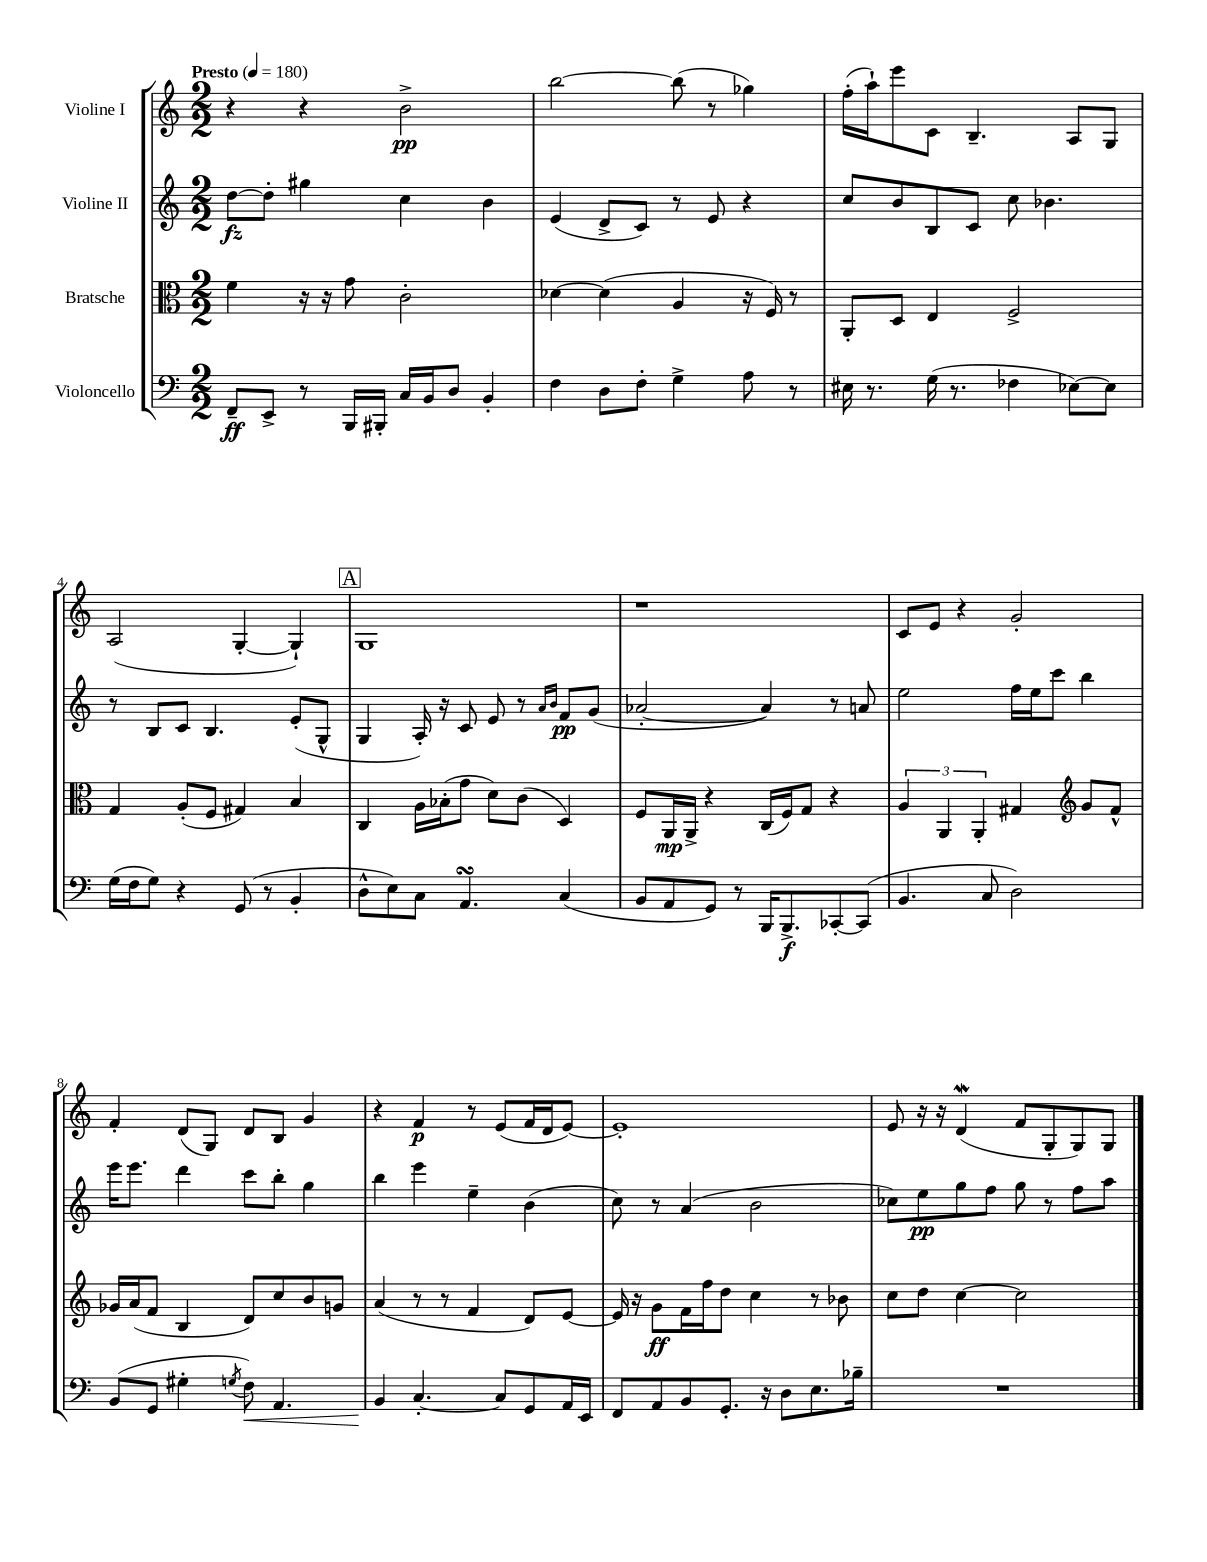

**kern	**kern	**kern	**kern
*staff4	*staff3	*staff2	*staff1
*clefF4	*clefC3	*clefG2	*clefG2
*k[]	*k[]	*k[]	*k[]
*M2/2	*M2/2	*M2/2	*M2/2
*MM180	*MM180	*MM180	*MM180
8FF~/L	4f\	[8dd\L	4r
8EE^/J	.	8dd'\]J	.
8r	16r	4gg#\	4r
.	16r	.	.
16BBB/LL	8g\	.	.
16BBB#'/JJ	.	.	.
16C/LL	2c'\	4cc\	2b^\
16BB/J	.	.	.
8D/J	.	.	.
4BB'/	.	4b\	.
=	=	=	=
4F\	[4d-\	(4e/	[2bb\
8D\L	(4d-\]	8d^/L	.
8F'\J	.	8c/J)	.
4G^\	4A/	8r	(8bb\]
.	.	8e/	8r
8A\	16r	4r	4gg-\)
.	16F/)	.	.
8r	8r	.	.
=	=	=	=
16E#\	8AA'/L	8cc/L	(16ff'\LL
8.r	.	.	16aa`\J)
.	8D/J	8b/	8eee\
(16G\	4E/	8B/	8c\J
8.r	.	.	.
.	.	8c/J	4.B~/
4F-\	2F^/	8cc\	.
.	.	4.b-\	.
[8E-\L)	.	.	8A/L
8E-\]J	.	.	8G/J
=	=	=	=
(16G\LL	4G/	8r	(2A/
16F\J	.	.	.
8G\J)	.	8B/L	.
4r	(8A'/L	8c/J	.
.	8F/J	4.B/	.
(8GG/	4G#/)	.	[4G'/
8r	.	.	.
4BB'/	4B/	(8e'/L	4G`/])
.	.	8G^^/J	.
=	=	=	=
8D^^\L	4C/	4G/	1G
8E\)	.	.	.
8C\J	16A\LL	16A'/)	.
.	(16B-'\J	16r	.
4.AA/	8g\J	8c/	.
.	8d\L)	8e/	.
.	(8c\J	8r	.
.	.	16qqa/LL	.
.	.	16qqb/JJ	.
(4C/	4D/)	8f/L	.
.	.	(8g/J	.
=	=	=	=
8BB/L	8F/L	[2a-'/	1r
8AA/	16AA/L	.	.
.	16AA^/JJ	.	.
8GG/J)	4r	.	.
8r	.	.	.
16BBB/LK	(16C/LL	4a-/])	.
8.BBB^/	16F/J)	.	.
.	8G/J	.	.
[8CC-'/	4r	8r	.
(8CC-/]J	.	8a/	.
=	=	=	=
4.BB/	6A/	2ee\	8c/L
.	.	.	8e/J
.	6AA/	.	.
.	.	.	4r
.	6AA'/	.	.
8C/	.	.	.
2D\)	4G#/	16ff\LL	2g'/
.	.	16ee\J	.
.	.	8ccc\J	.
*	*clefG2	*	*
.	8g/L	4bb\	.
.	8f^^/J	.	.
=	=	=	=
(8BB/L	16g-/LL	16eee\LK	4f'/
.	(16a/J	8.eee\J	.
8GG/J	8f/J	.	.
4G#'\	4B/	4ddd\	(8d/L
.	.	.	8G/J)
8qG/	.	.	.
8F\)	8d/L)	8ccc\L	8d/L
4.AA/	8cc/	8bb'\J	8B/J
.	8b/	4gg\	4g/
.	8g/J	.	.
=	=	=	=
4BB/	(4a/	4bb\	4r
[4.C'/	8r	4eee\	4f/
.	8r	.	.
.	4f/	4ee~\	8r
8C/]L	.	.	(8e/L
8GG/	8d/L)	(4b\	16f/L
.	.	.	16d/J
16AA/L	[8e/J	.	[8e/J)
16EE/JJ	.	.	.
=	=	=	=
8FF/L	16e/]	8cc\)	1e']
.	16r	.	.
8AA/	8g\L	8r	.
8BB/	16f\L	(4a/	.
.	16ff\J	.	.
8.GG'/J	8dd\J	.	.
.	4cc\	2b\	.
16r	.	.	.
8D\L	.	.	.
8.E\	8r	.	.
.	8b-\	.	.
16B-~\Jk	.	.	.
=	=	=	=
1r	8cc\L	8cc-\L)	8e/
.	8dd\J	8ee\	16r
.	.	.	16r
.	[4cc\	8gg\	(4d/
.	.	8ff\J	.
.	2cc\]	8gg\	8f/L
.	.	8r	8G'/
.	.	8ff\L	8G/)
.	.	8aa\J	8G/J
==	==	==	==
*-	*-	*-	*-
